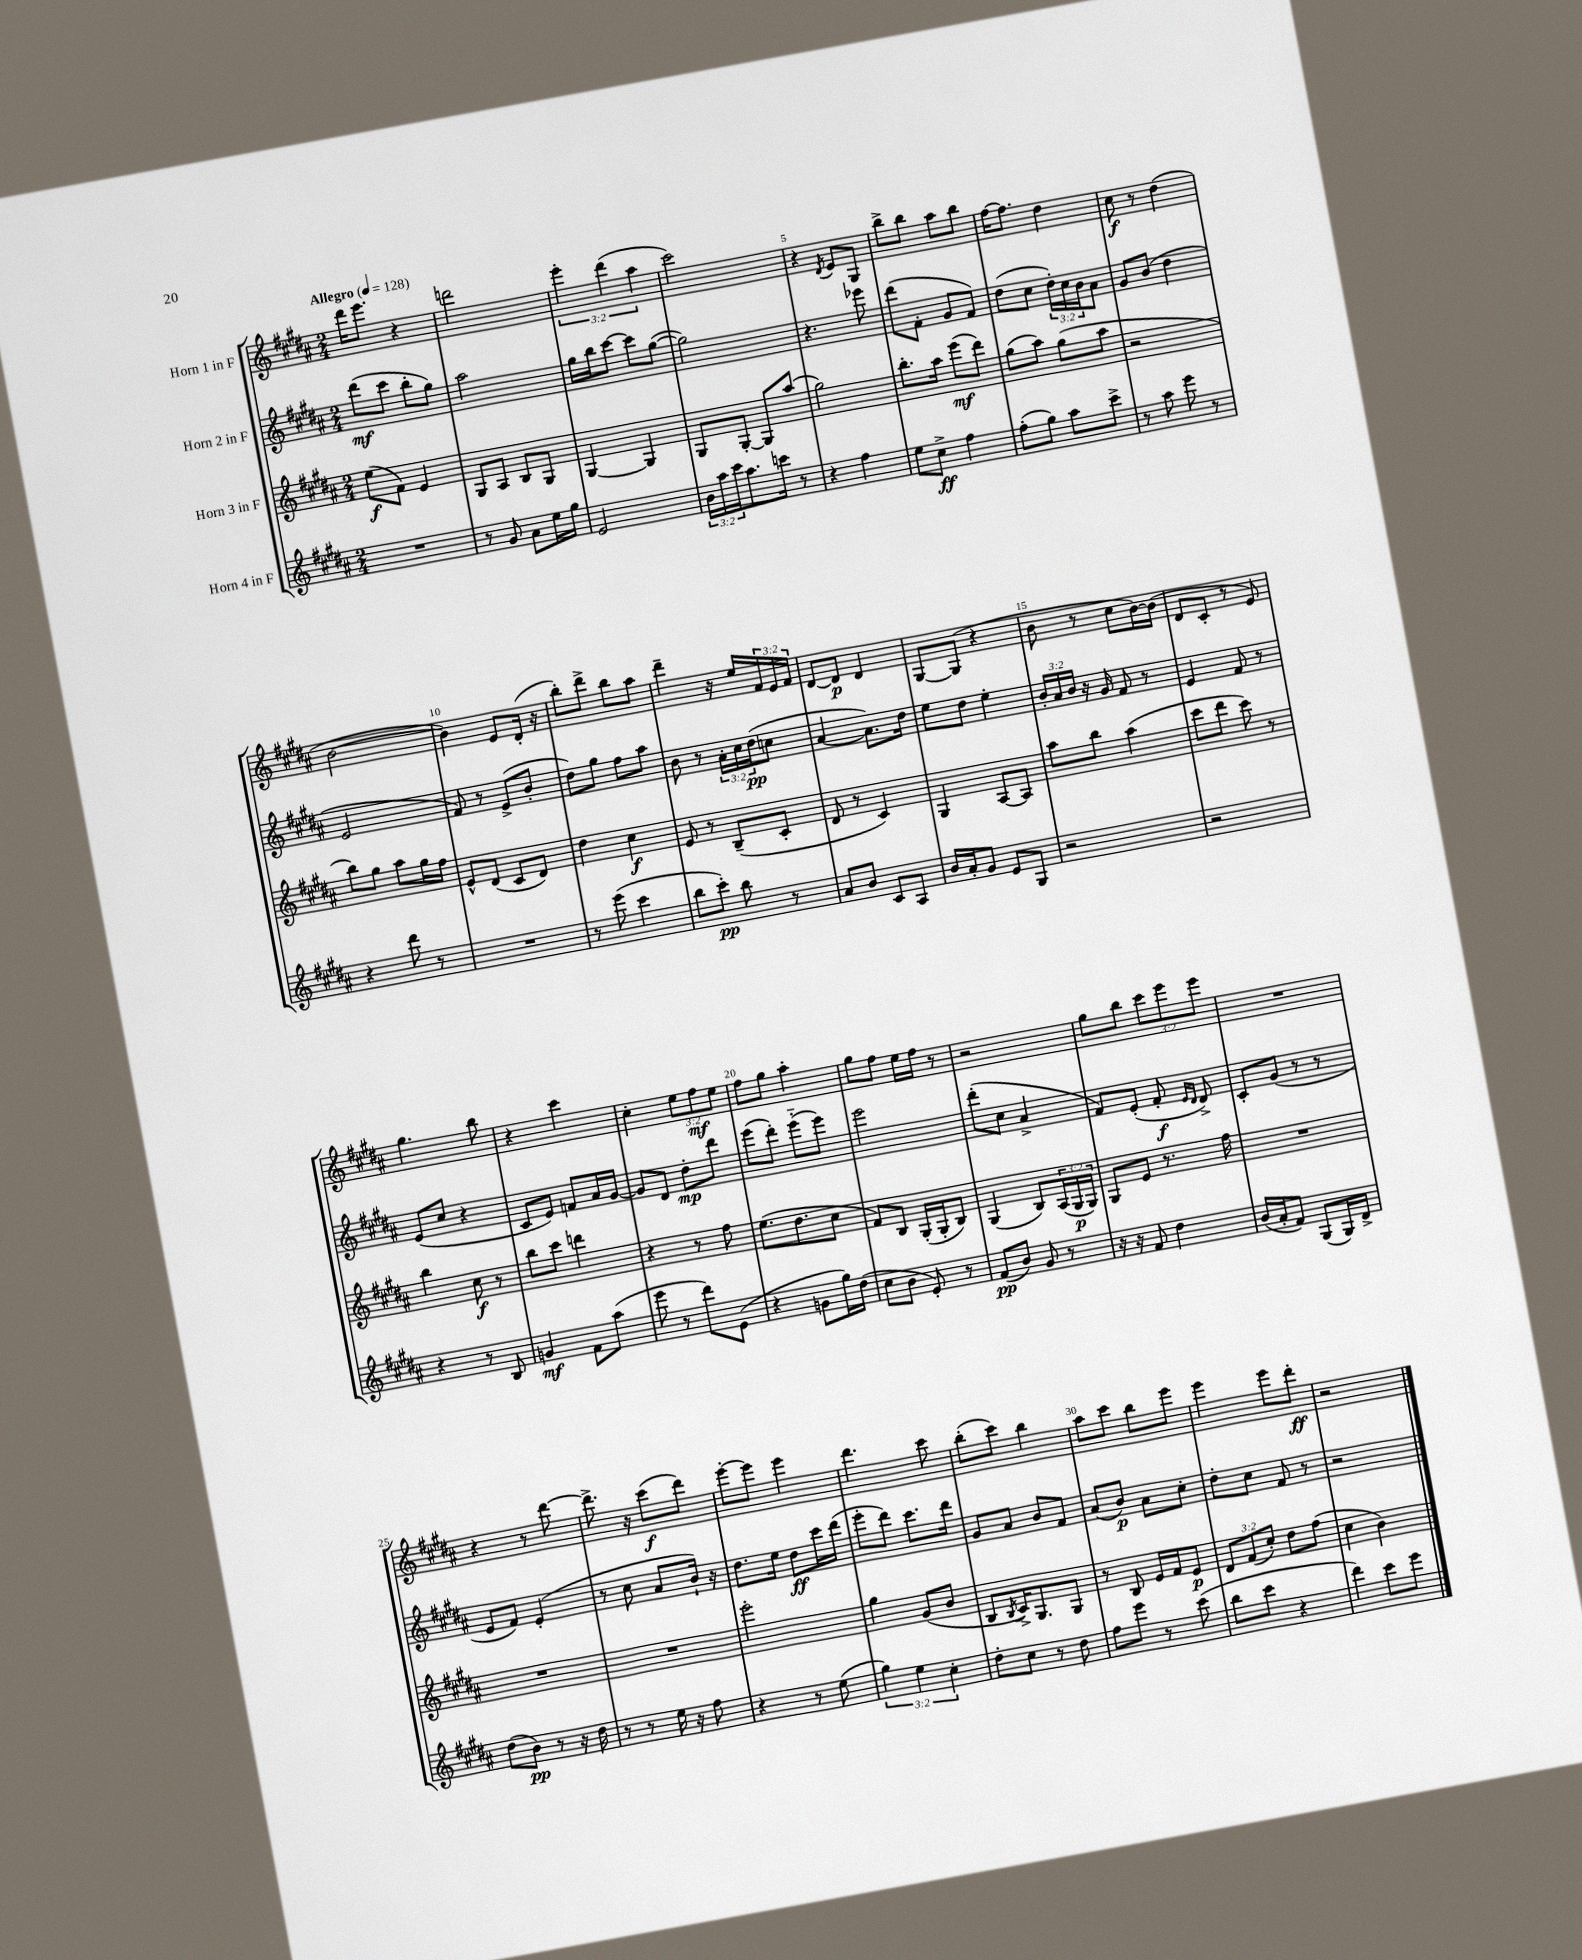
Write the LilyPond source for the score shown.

<<
\new StaffGroup <<
\new Staff = "s0" \with { instrumentName = "Horn 1 in F" } {
    \clef treble \key b \major \numericTimeSignature \time 2/4 \override Staff.TupletNumber.text = #tuplet-number::calc-fraction-text \tempo "Allegro" 4 = 128
    dis'''16 e'''8. r4 |
    d'''2 |
    \tuplet 3/2 { e'''4-. dis'''4( ais''4 } |
    cis'''2) |
    r4 \acciaccatura { dis'8 } e'8 gis8 |
    b''8-> b''8 ais''8 b''8 |
    fis''16~ fis''8. dis''4 |
    cis''8\f r8 dis''4( |
    b'2~ |
    b'4) e'8 dis'16-.( r16 |
    b''8-.) dis'''8-> b''8 ais''8 |
    dis'''4-- r16 e''16 \tuplet 3/2 { fis'16 e'16 fis'16 } |
    dis'8~ dis'8\p dis'4 |
    gis8~ gis8( r4 |
    b'8 r8 cis''8 b'16~) b'16( |
    dis'8 cis'8-. r8 e'8) |
    gis''4. b''8 |
    r4 cis'''4 |
    cis''4-. \tuplet 3/2 { e''8 fis''8\mf e''8 } |
    fis''8 gis''8 ais''4-. |
    gis''8 fis''8 e''16 fis''16 r8 |
    r2 |
    gis''8 b''8 \tuplet 3/2 { cis'''8 e'''8 e'''8 } |
    R2 |
    r4 r8 dis'''8~ |
    dis'''8.-> r16 cis'''8\f( dis'''8) |
    e'''8~-. e'''8 e'''4 |
    dis'''4. cis'''8 |
    b''8-.( cis'''8) b''4 |
    ais''8 cis'''8 b''8 e'''8 |
    e'''4 e'''8 dis'''8-.\ff |
    r2 \bar "|." |
}
\new Staff = "s1" \with { instrumentName = "Horn 2 in F" } {
    \clef treble \key b \major \numericTimeSignature \time 2/4 \override Staff.TupletNumber.text = #tuplet-number::calc-fraction-text
    dis'''8\mf( cis'''8 b''8-. gis''8) |
    ais''2 |
    gis''16 b''16 cis'''8~ cis'''8 gis''8~( |
    gis''2) |
    r4. ees'''8 |
    dis'''8( fis'8-. gis'8 fis'8) |
    dis''8( cis''8 \tuplet 3/2 { dis''16-.) cis''16 b'16 } ais'8 |
    gis'8 b'8( dis''4 |
    e'2 |
    fis'8) r8 e'8->( b'8-. |
    dis''8) gis''8 fis''8 ais''8 |
    b'8 r8 \tuplet 3/2 { ais'16-. cis''16 dis''16\pp( } c''8 |
    ais'4~ ais'8.) dis''16 |
    e''8 dis''8 e''4-. |
    \tuplet 3/2 { b'16-. ais'16 b'16 } r16 gis'16 fis'8 r8 |
    e'4 fis'8 r8 |
    e'8( cis''8 r4 |
    cis'8 e'8) f'8 ais'16 gis'16~ |
    gis'8 dis'8 dis''8-.\mp dis'''8 |
    e'''8( dis'''8-.) e'''8-_( e'''8) |
    e'''2 |
    dis'''8-.( cis''8 ais'4-> |
    fis'8) e'8-.( fis'8-.\f \grace { e'16 dis'16 } dis'8->) |
    cis'8-. gis'8( r8 r8 |
    e'8 fis'8) e'4-.( |
    r8 cis''8 ais'8 b'16-!) r16 |
    dis''8. e''16 dis''8\ff cis'''16 dis'''16( |
    e'''8-. dis'''8) cis'''8. dis'''16 |
    gis'8 ais'8 b'8 fis'8 |
    ais'8( b'8\p) ais'8 cis''8-. |
    dis''8-. cis''8 fis'8 r8 |
    r2 \bar "|." |
}
\new Staff = "s2" \with { instrumentName = "Horn 3 in F" } {
    \clef treble \key b \major \numericTimeSignature \time 2/4 \override Staff.TupletNumber.text = #tuplet-number::calc-fraction-text
    e''8\f( fis'8) e'4 |
    gis8 ais8 b8 gis8 |
    gis4~ gis4 |
    gis8 gis8~-. gis8 ais''8( |
    gis''2) |
    b''8.-. ais''16 e'''8\mf( dis'''8) |
    gis''8( ais''8) gis''8( ais''8 |
    r2 |
    b''8) gis''8 ais''8 gis''16 fis''16 |
    e'8-^ dis'8( cis'8 dis'8) |
    dis''4 cis''4\f |
    e'8 r8 b8--( cis'8-. |
    dis'8 r8 cis'4) |
    gis4 ais8~ ais8 |
    ais''8 b''8 ais''4( |
    cis'''8 dis'''8 cis'''8) r8 |
    b''4 cis''8\f r8 |
    b''8 cis'''8 d'''4 |
    r4 r8 fis''8 |
    e''8.( dis''8. cis''8 |
    fis'8) b8 gis16-.( gis16-. b8) |
    gis4( b8) \tuplet 3/2 { ais16( gis16\p gis16) } |
    gis8 e'8 r8. fis''16 |
    R2 |
    R2 |
    R2 |
    e'''2-. |
    gis''4 gis'8( b'8 |
    b8 \acciaccatura { b8 } cis'16->) gis8. gis8 |
    r8 b8 e'16 fis'16 e'8\p |
    \tuplet 3/2 { dis'8 fis'8( cis''8-.) } dis''8 fis''8( |
    cis''4 b'4) \bar "|." |
}
\new Staff = "s3" \with { instrumentName = "Horn 4 in F" } {
    \clef treble \key b \major \numericTimeSignature \time 2/4 \override Staff.TupletNumber.text = #tuplet-number::calc-fraction-text
    R2 |
    r8 gis'8 ais'8 e''16 gis''16 |
    e'2 |
    \tuplet 3/2 { b'16 ais''16 cis'''16 } ais''8. c'''16 r8 |
    r4 fis''4 |
    e''8 cis''8->\ff fis''4 |
    fis''8-.( gis''8) ais''8 cis'''8-> |
    r8 ais''8 e'''8 r8 |
    r4 dis'''8 r8 |
    R2 |
    r8 e'''8( cis'''4 |
    b''8 cis'''8-.\pp) b''8 r8 |
    ais'8 b'8 cis'8 ais8 |
    b'16 ais'16-. gis'8 e'8 gis8 |
    r2 |
    r2 |
    r4 r8 b8 |
    g'4\mf fis'8 ais''8( |
    e'''8 r8 dis'''8) e'8( |
    r4 g'8 gis''16) dis''16( |
    cis''8 b'8 e'8-.) r8 |
    fis'8\pp( b'8) gis'8 r8 |
    r16 r16 fis'8 dis''4 |
    b'16( ais'16-. fis'8) gis8( gis16) dis'16-> |
    dis''8( b'8\pp) r8 r16 dis''16 |
    r8 r8 e''16 r16 fis''8 |
    r4 r8 e''8( |
    \tuplet 3/2 { gis''4) e''4 cis''4-. } |
    dis''8-. cis''8 r8 dis''8 |
    fis''8 e'''8 r8 cis'''8( |
    b''8 cis'''8 r4 |
    dis'''4) cis'''8 e'''8 \bar "|." |
}
>>
>>
\layout { \context { \Score \override BarNumber.break-visibility = ##(#f #t #t) barNumberVisibility = #(every-nth-bar-number-visible 5) } }
